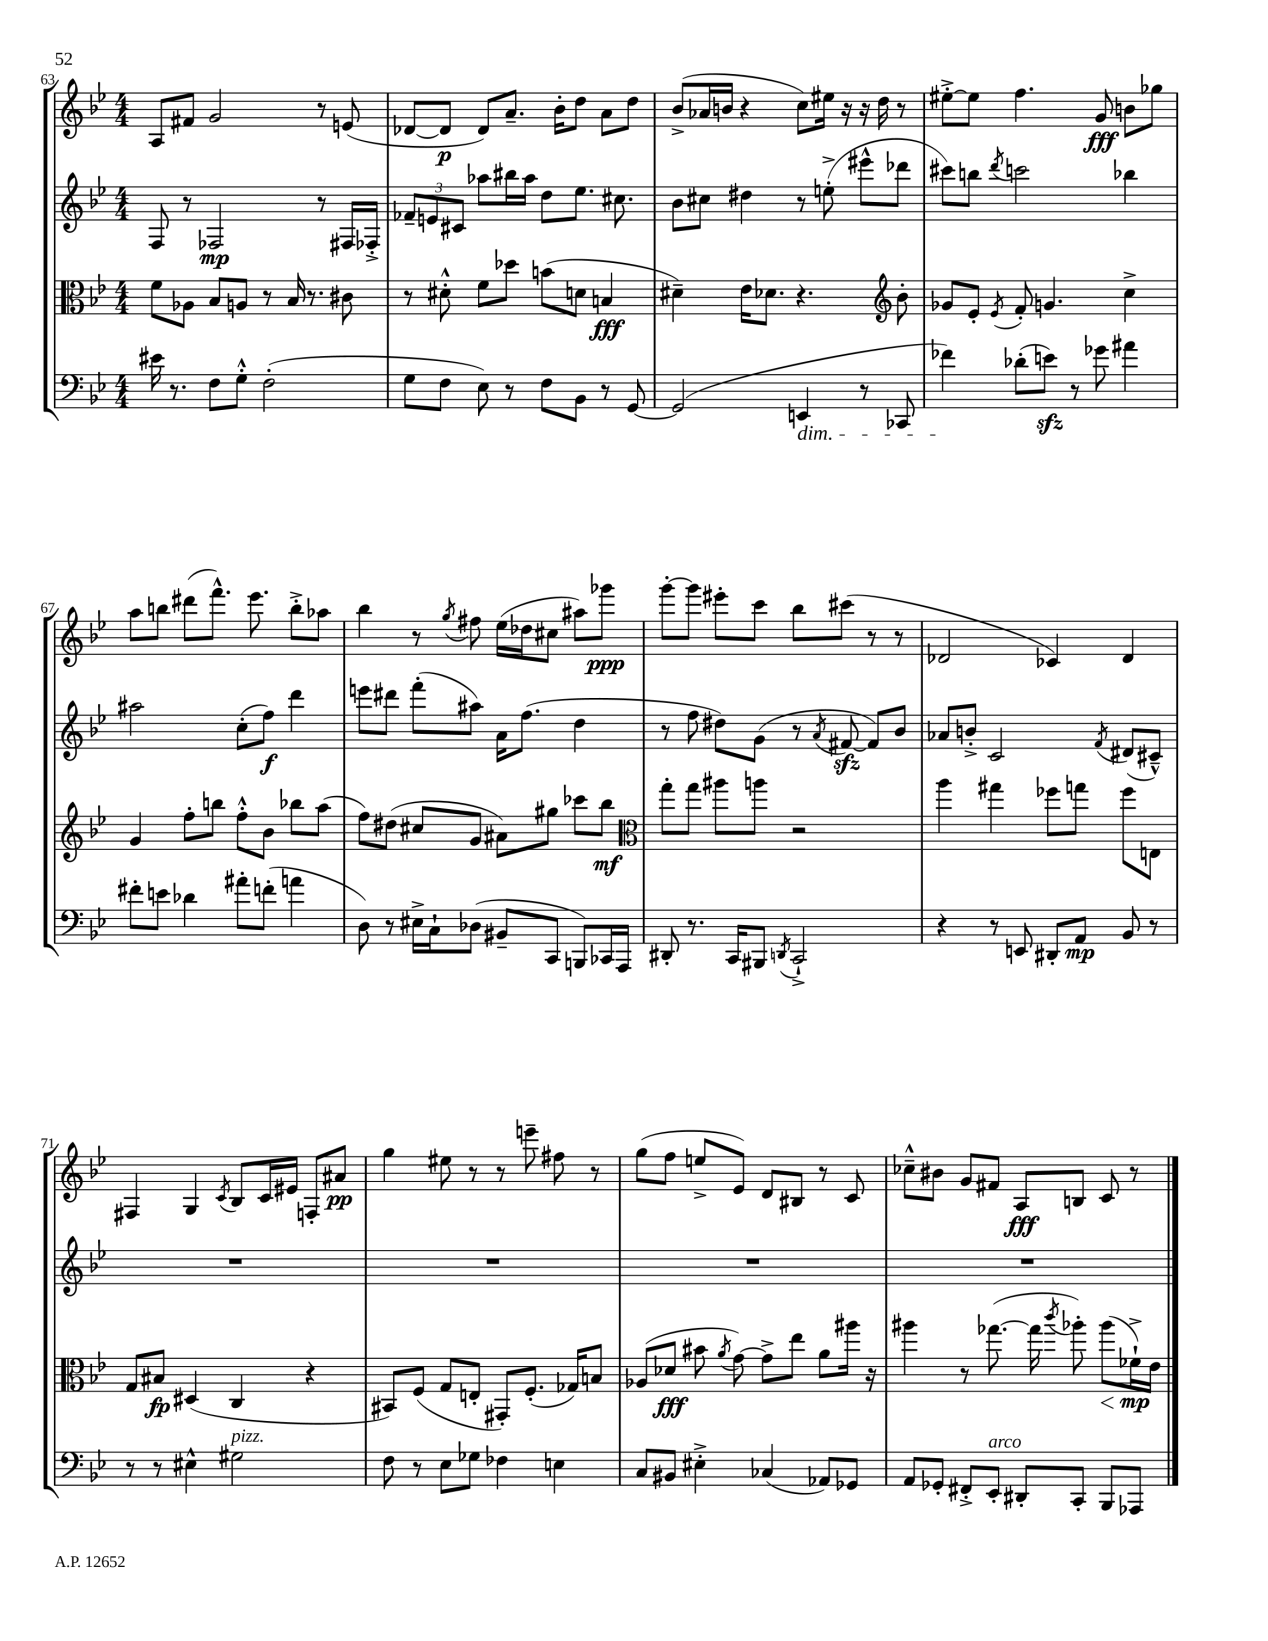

**kern	**kern	**kern	**kern
*staff4	*staff3	*staff2	*staff1
*clefF4	*clefC3	*clefG2	*clefG2
*k[b-e-]	*k[b-e-]	*k[b-e-]	*k[b-e-]
*M4/4	*M4/4	*M4/4	*M4/4
16e#	8f	8F	8A
8.r	.	.	.
.	8A-	8r	8f#
8F	8B-	2F-	2g
8G'^^	8A	.	.
(2F'	8r	.	.
.	16B-	.	.
.	8.r	.	.
.	.	8r	8r
.	8c#	16F#	(8e
.	.	16F-'^	.
=	=	=	=
8G	8r	12f-~	[8d-
.	.	12e	.
8F	8d#'^^	.	8d-]
.	.	12c#	.
8E-)	8f	8aa-	8d-)
8r	8dd-	16bb#	8.a~
.	.	16aa-	.
8F	(8b	8dd	.
.	.	.	16b-'
8BB-	8d	8.ee-	8dd
8r	4B	.	8a
.	.	8.cc#	.
[8GG	.	.	8dd
=	=	=	=
(2GG]	4d#~)	8b-	(8b-^
.	.	8cc#	16a-
.	.	.	16b
.	16e-	4dd#	4r
.	8.d-	.	.
4EE	4.r	8r	8cc)
.	.	(8ee'^	16ee#
.	.	.	16r
8r	.	8eee#^^	16r
.	.	.	16dd
*	*clefG2	*	*
8CC-	8b-'	8ddd-	8r
=	=	=	=
4f-)	8g-	8ccc#)	[8ee#'^
.	8e-'	8bb	8ee#]
.	8qe-	8qddd	.
(8d-'	8f'	2ccc	4.ff
8e)	4.g	.	.
8r	.	.	.
8g-	.	.	8g
4a#	4cc^	4bb-	8b
.	.	.	8gg-
=	=	=	=
8f#'	4g	2aa#	8aa
8e	.	.	8bb
4d-	8ff'	.	(8ddd#
.	8bb	.	8.fff^^)
8a#'	8ff'^^	(8cc'	.
.	.	.	8.eee-
(8f'	8b-	8ff)	.
4a	8bb-	4ddd	8bb'^
.	(8aa	.	8aa-
=	=	=	=
8D)	8ff)	8eee	4bb-
8r	(8dd#	8ddd#	.
16E#^	8cc#	(8fff'	8r
16C`	.	.	.
.	.	.	8qgg
(8D-	8g	8aa#)	8ff#
8BB#~	8a#)	16a	(16ee-
.	.	(8.ff	16dd-
8CC	8gg#	.	8cc#
8BBB)	8ccc-	4dd	8aa#)
16CC-	8bb-	.	8ggg-
16AAA	.	.	.
=	=	=	=
*	*clefC3	*	*
8DD#'	8gg'	8r	[8ggg'
8.r	8gg	8ff	8ggg]
.	8aa#	8dd#)	8eee#'
16CC	.	.	.
8BBB#	8aa	(8g	8ccc
8qDD	.	.	.
2CC`^	2r	8r	8bb-
.	.	8qa	.
.	.	[8f#	(8ccc#
.	.	8f#])	8r
.	.	8b-	8r
=	=	=	=
4r	4aa	8a-	2d-
.	.	8b'^	.
8r	4gg#	2c	.
8EE	.	.	.
8DD#'	8ff-	.	4c-)
8AA	8gg	.	.
.	.	8qf	.
8BB-	8ff-	(8d#	4d-
8r	8E	8c#~^^)	.
=	=	=	=
8r	8G	1r	4F#
8r	8B#	.	.
4E#^^	(4D#	.	4G
.	.	.	8qc
2G#	4C	.	8B-
.	.	.	16c
.	.	.	16e#
.	4r	.	8F'
.	.	.	8a#
=	=	=	=
8F	8BB#)	1r	4gg
8r	(8F	.	.
8E-	8G	.	8ee#
8G-	8E'	.	8r
4F-	8GG#')	.	8r
.	(8.F'	.	8eee~
4E	.	.	8ff#
.	16G-)	.	.
.	8B	.	8r
=	=	=	=
8C	(8A-	1r	(8gg
8BB#	8d-	.	8ff
4E#'^	8b#	.	8ee^
.	8qa	.	.
.	[8g)	.	8e-)
(4C-	8g^]	.	8d
.	8ee-	.	8B#
8AA-)	8a	.	8r
8GG-	16aa#	.	8c
.	16r	.	.
=	=	=	=
8AA	4aa#	1r	8cc-~^^
8GG-'	.	.	8b#
8FF#'^	8r	.	8g
8EE-'	([8.gg-	.	8f#
8DD#'	.	.	8A
.	16gg-]	.	.
.	8qccc	.	.
8CC'	8aa-')	.	8B
8BBB-	(8aa-	.	8c
8AAA-	16f-`^)	.	8r
.	16e-	.	.
==	==	==	==
*-	*-	*-	*-
